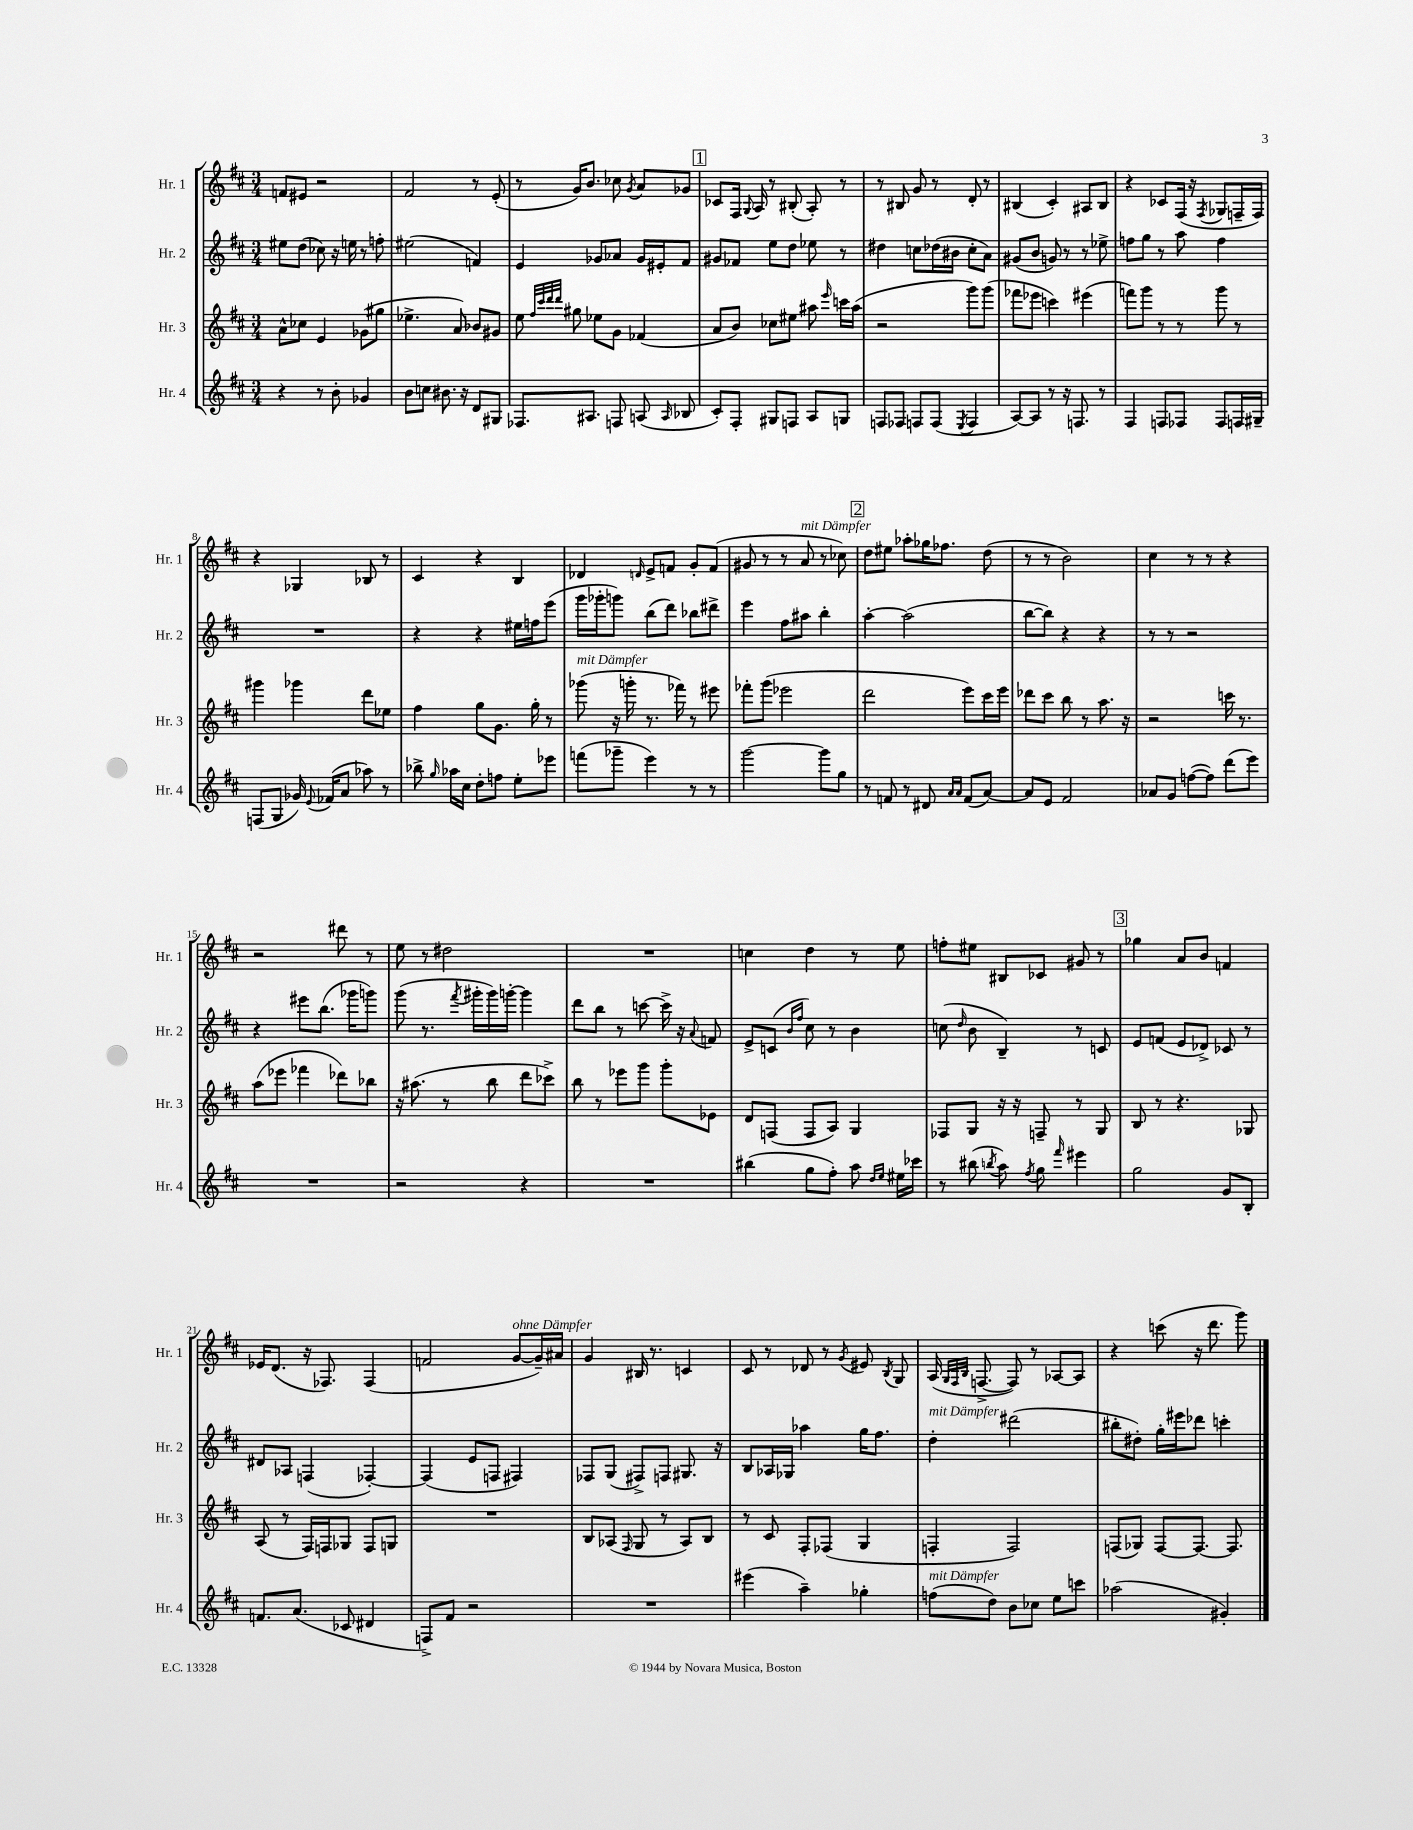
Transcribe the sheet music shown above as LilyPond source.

<<
\new StaffGroup <<
\new Staff = "s0" \with { instrumentName = "Hr. 1" shortInstrumentName = "Hr. 1" } {
    \clef treble \key d \major \numericTimeSignature \time 3/4
    \autoBeamOff f'8[ eis'8] r2 |
    fis'2 r8 e'8-.( |
    r8 g'16[) b'8.] ces''8 \acciaccatura { g'8 } a'8[ ges'8] |
    \mark \markup { \box "1" } ces'8[ fis16] \appoggiatura { g8 } a16 r8 bis8-.( a8-.) r8 |
    r8 bis8 g'8 r8 d'8-. r8 |
    bis4( cis'4-.) ais8[ bis8] |
    r4 ces'8[ fis16]( r16 \acciaccatura { fis8 } ges8[ f16-- f16]) |
    r4 ges4 bes8 r8 |
    cis'4 r4 b4 |
    des'4 \grace { d'16 } e'8[-> f'8] g'8[-. f'8]( |
    gis'8 r8 r8 a'8^\markup { \italic "mit Dämpfer" } r8 ces''8) |
    \mark \markup { \box "2" } d''8[ eis''8] aes''8[-. ges''16 fes''8.] d''8( |
    r8 r8 b'2) |
    cis''4 r8 r8 r4 |
    r2 dis'''8 r8 |
    e''8 r8 dis''2 |
    R2. |
    c''4 d''4 r8 e''8 |
    f''8[-. eis''8] bis8[ ces'8] gis'8 r8 |
    \mark \markup { \box "3" } ges''4 a'8[ b'8] f'4 |
    ees'16[ d'8.]( r16 fes8.) fes4( |
    f'2 g'8[~^\markup { \italic "ohne Dämpfer" } g'16--) ais'16] |
    g'4 bis16 r8. c'4 |
    cis'8 r8 des'8 r8 \acciaccatura { g'8 } eis'8 \acciaccatura { b8 } g8 |
    a16( \grace { g32[ fis32 b32] } f8.~-> f8) r8 aes8[~ aes8] |
    r4 c'''8( r16 d'''8. g'''8) \bar "|." |
}
\new Staff = "s1" \with { instrumentName = "Hr. 2" shortInstrumentName = "Hr. 2" } {
    \clef treble \key d \major \numericTimeSignature \time 3/4
    \autoBeamOff eis''8[ d''8]( ces''8) r16 e''16 r8 f''8-. |
    eis''2( f'4) |
    e'4 ges'8[ aes'8] ges'16[ eis'16-. fis'8] |
    \mark \markup { \box "1" } gis'8[ fes'8] e''8[ d''8] ees''8 r8 |
    dis''4 c''8[ des''16( bis'16] c''8[-. a'8]) |
    gis'8[( b'8] g'8) r8 r8 ees''8-> |
    f''8[ g''8] r8 a''8 f''4 |
    R2. |
    r4 r4 eis''16[ f''16 e'''8]( |
    g'''16[ ges'''16-. g'''8]) b''8[( d'''8]) bes''8[ dis'''8]-> |
    e'''4 fis''8[ ais''8] b''4-. |
    \mark \markup { \box "2" } a''4~-. a''2( |
    b''8[~ b''8]) r4 r4 |
    r8 r8 r2 |
    r4 eis'''8[ b''8.]( ges'''16[ g'''8]) |
    g'''8( r8. \acciaccatura { fis'''8 } gis'''16[-. gis'''16) g'''16]~-. g'''4 |
    d'''8[ b''8] r8 c'''8~ c'''16-> r16 \appoggiatura { a'8 } f'8 |
    e'8[-> c'8]( \grace { b'16[ fis''16] } cis''8) r8 b'4 |
    c''8( \grace { d''16 } b'8 b4--) r8 c'8 |
    \mark \markup { \box "3" } e'8[ f'8]( e'8[ des'8]->) ces'8 r8 |
    dis'8[ aes8] f4( fes4~-.) |
    fes4( e'8[ f8] fis4) |
    fes8[ g8]( fis8[->) f8] gis8. r16 |
    b8[ aes16 ges16] aes''4 g''16[ fis''8.] |
    d''4-.^\markup { \italic "mit Dämpfer" } dis'''2( |
    bis''8[-. dis''8]-.) g''16[-. eis'''16 des'''8] c'''4-. \bar "|." |
}
\new Staff = "s2" \with { instrumentName = "Hr. 3" shortInstrumentName = "Hr. 3" } {
    \clef treble \key d \major \numericTimeSignature \time 3/4
    \autoBeamOff a'8[-^ ces''8] e'4 ges'8[( gis''8] |
    ees''4.-> a'8) bes'8[ gis'8] |
    e''8 \grace { fis''32[ cis'''32 d'''32 d'''32] } gis''8 ees''8[ g'8] fes'4( |
    \mark \markup { \box "1" } a'8[ b'8]) ces''8[ eis''8] ais''8 \grace { e'''16 } c'''16[ ais''16]( |
    r2 g'''8[) g'''8]( |
    fes'''8[ ees'''8] c'''4) eis'''4( |
    f'''8[) g'''8] r8 r8 g'''8 r8 |
    gis'''4 ges'''4 d'''8[ ees''8] |
    fis''4 g''8[ g'8.] g''16-. r8 |
    ges'''8^\markup { \italic "mit Dämpfer" }( r16 g'''16-. r8. fes'''16) r8 eis'''8 |
    fes'''8[-. g'''8]( ees'''2 |
    \mark \markup { \box "2" } d'''2 e'''8[) cis'''16 e'''16] |
    des'''8[ cis'''8] b''8 r8 a''8. r16 |
    r2 c'''16 r8. |
    a''8[( ees'''8] fes'''4 des'''8[) bes''8] |
    r16 ais''8.( r8 b''8 d'''8[ ces'''8]->) |
    b''8 r8 ees'''8[ g'''8] g'''8[-. ees'8] |
    d'8[ f8]( f8[ a8]) g4 |
    fes8[ g8] r16 r16 f8-- r8 g8 |
    \mark \markup { \box "3" } b8 r8 r4. ges8 |
    a8( r8 fis16[) f16 ges8] f8[ g8] |
    R2. |
    b8[ aes8]( \grace { fis16 } g8 r8 aes8[) b8] |
    r8 cis'8 fis8[-. fes8]( g4 |
    f4-. f2) |
    f8[( ges8]) f8[~ f8.]~ f8. \bar "|." |
}
\new Staff = "s3" \with { instrumentName = "Hr. 4" shortInstrumentName = "Hr. 4" } {
    \clef treble \key d \major \numericTimeSignature \time 3/4
    \autoBeamOff r4 r8 b'8-. ges'4 |
    b'8[ c''8] bis'8. r16 d'8[ gis8] |
    fes8.[ ais8.] f8 a8( \grace { a16 } bes8 |
    \mark \markup { \box "1" } cis'8[-.) fis8]-. gis8[ f8] a8[ g8] |
    f8[ fes8] f8[ f8]( \acciaccatura { e8 } f4 |
    a8[~) a8] r8 r16 f8. r8 |
    fis4 f8[ fes8] fes8[ f16 gis16]-- |
    f8[( g8] ges'16) \appoggiatura { e'8 } fes'16[( a'8] aes''8) r8 |
    bes''8-> \grace { g''16 } aes''16[ cis''16] d''8[-. f''8] e''8[-. ees'''8] |
    f'''8[( ges'''8]-- e'''4) r8 r8 |
    g'''2~ g'''8[ g''8] |
    \mark \markup { \box "2" } r8 f'8 r8 dis'8 \grace { a'16[ a'16] } f'8[( a'8]~) |
    a'8[ e'8] fis'2 |
    aes'8[ g'8] f''8[~( f''8]) d'''8[( e'''8]) |
    R2. |
    r2 r4 |
    R2. |
    bis''4( g''8[ fis''8]-.) a''8 \grace { d''16[ e''16] } eis''16[ ces'''16] |
    r8 bis''8( \acciaccatura { b''8 } a''8) \acciaccatura { fis''8 } g''8 \grace { fis'''16 } eis'''4 |
    \mark \markup { \box "3" } g''2 g'8[ b8]-. |
    f'8.[ a'8.]( ces'8 dis'4 |
    f8[->) fis'8] r2 |
    R2. |
    eis'''4( a''4--) ges''4-. |
    f''8[^\markup { \italic "mit Dämpfer" }( d''8]) b'8[ ces''8] e''8[ c'''8] |
    aes''2( gis'4-.) \bar "|." |
}
>>
>>
